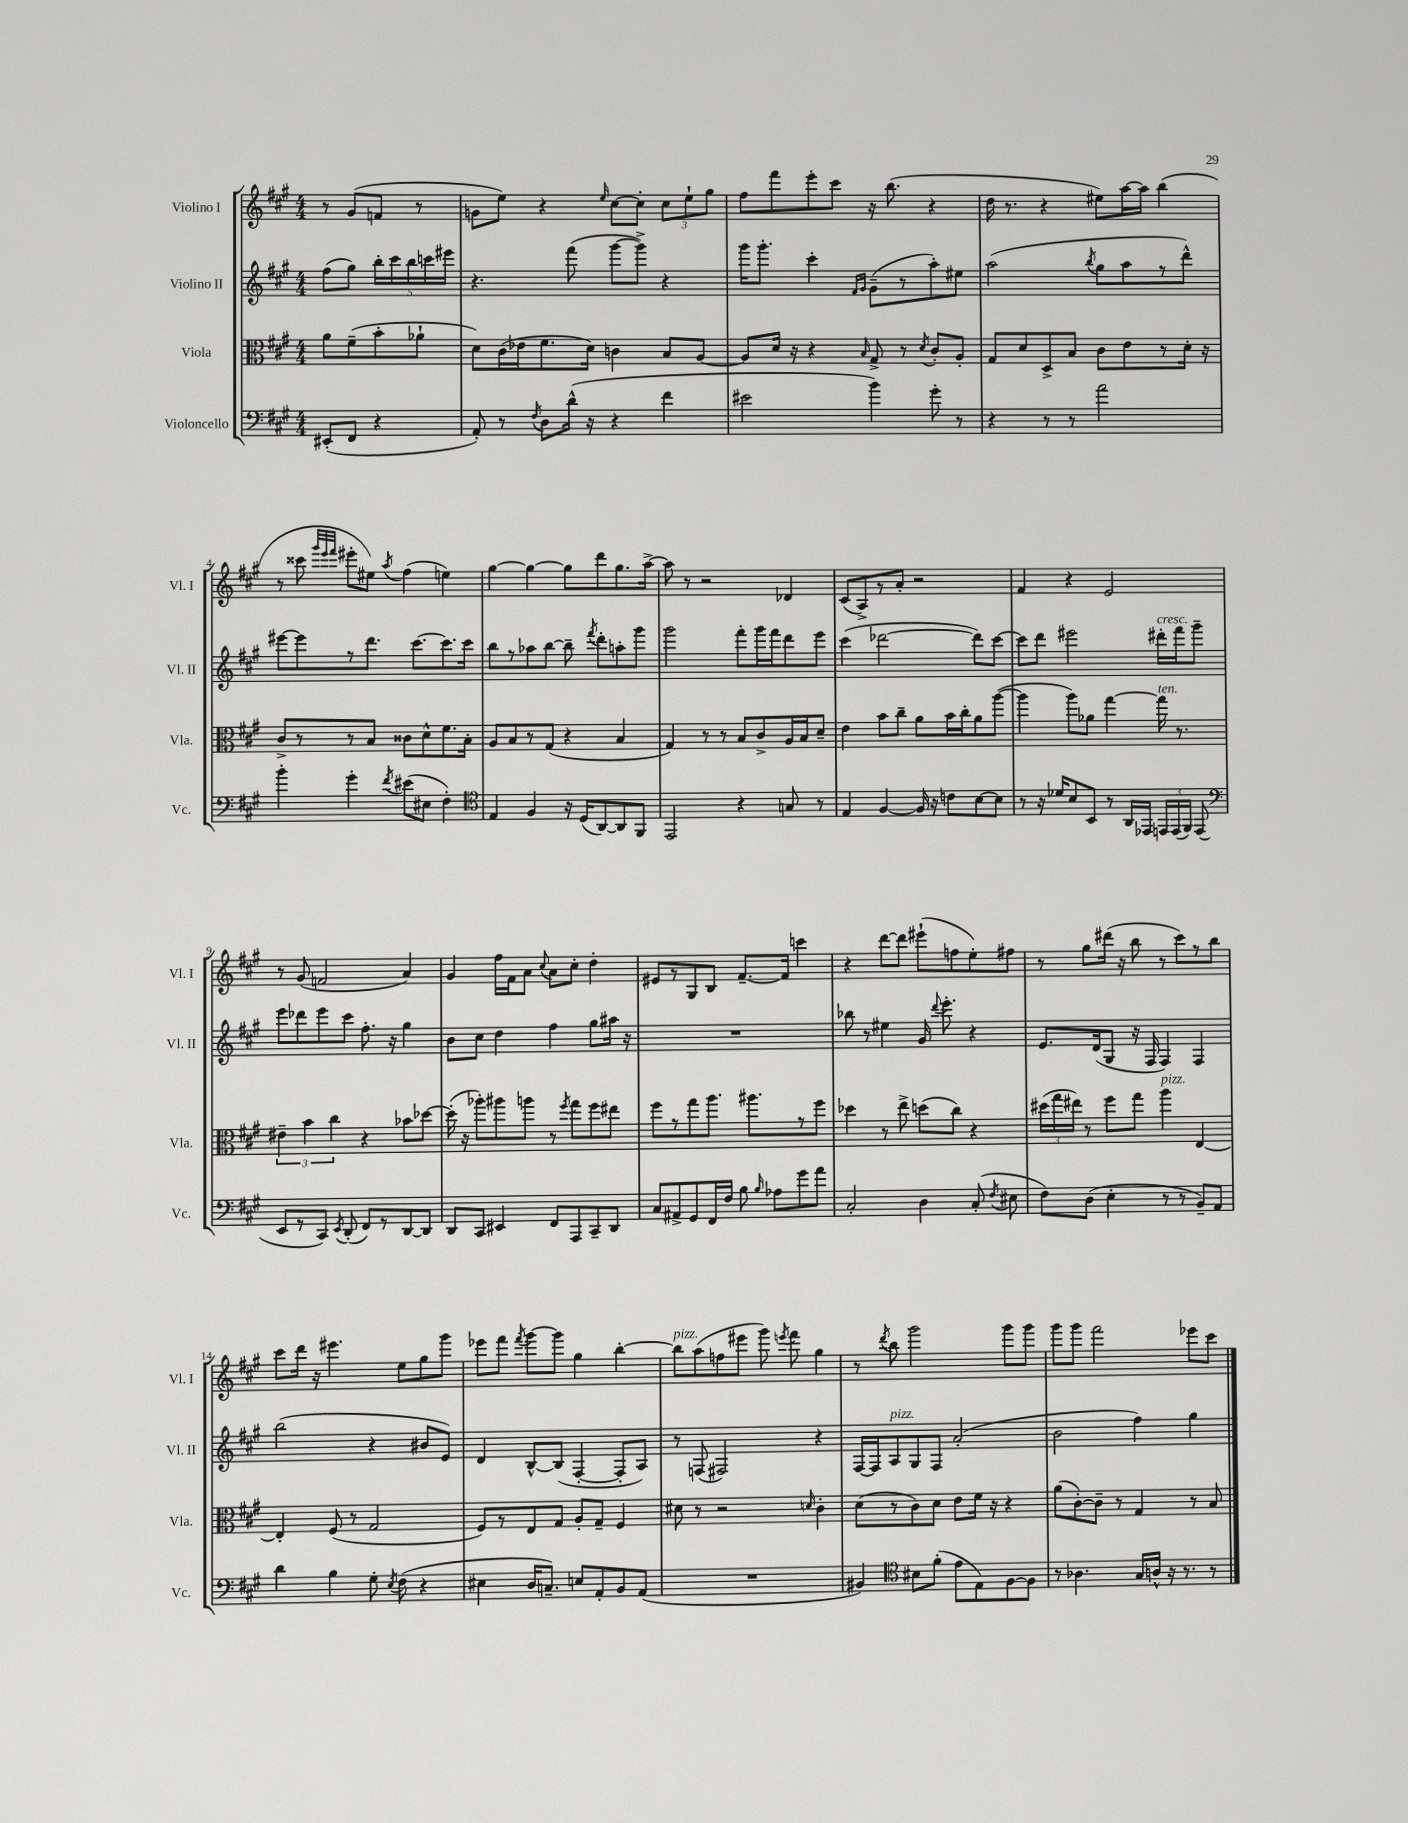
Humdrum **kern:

**kern	**kern	**kern	**kern
*staff4	*staff3	*staff2	*staff1
*clefF4	*clefC3	*clefG2	*clefG2
*k[f#c#g#]	*k[f#c#g#]	*k[f#c#g#]	*k[f#c#g#]
*M4/4	*M4/4	*M4/4	*M4/4
(8EE#'	8a	(8ff#	8r
8FF#	(8f#~	8gg#)	(8g#
4r	8b'	20bb'	8f
.	.	20ccc#	.
.	.	20bb	.
.	8a-`	.	8r
.	.	20ccc	.
.	.	20eee#	.
=	=	=	=
8AA')	8d)	4.r	8g
8r	(16c#	.	8ee)
.	16e-	.	.
8qF#	.	.	.
8D	8.f#	.	4r
(16d^^	.	(8fff#	.
16r	16d)	.	.
.	.	.	16qqee
4r	4c	[8ggg#	[8cc#
.	.	8ggg#^])	8cc#']
4f#	8B	4r	12cc#
.	.	.	12ee`
.	[8A	.	.
.	.	.	12gg#
=	=	=	=
2e#	8A]	16ggg#	8ff#
.	.	8.ggg#'	.
.	16d	.	8fff#
.	16r	.	.
.	4r	4ccc#'	8eee'
.	.	.	8ccc#
.	.	16qqf#	.
.	16qqB	16qqg#	.
4b)	8G#^	(8g#~	16r
.	.	.	(8.bb
.	8r	8r	.
.	8qd	.	.
8g#'	8c#'	8aa')	4r
8r	8A'	8ee#	.
=	=	=	=
4r	8G#	(2aa	16dd
.	.	.	8.r
.	8d	.	.
8r	8D^	.	4r
8r	8B	.	.
.	.	8qbb	.
2a	8c#	8gg#	8ee#)
.	8e	8aa	[16aa
.	.	.	16aa]
.	8r	8r	(4bb
.	16d'	8ddd^^)	.
.	16r	.	.
=	=	=	=
4b'	8c#^	[8eee#	8r
.	8r	8eee#]	8ccc##
.	.	.	32qqggg#
.	.	.	32qqeee
.	.	.	32qqfff#
4g#'	8r	8r	8eee#'
.	8B	8.ddd	8ee#)
8qf#	.	.	8qaa
(8e#	8c##	.	(4ff#
.	.	[8.ccc#	.
8E#	8d^^	.	.
4F#')	8.f#	8.ccc#]	4ee)
.	16B'	16ccc#	.
=	=	=	=
*clefC4	*	*	*
4E	8A	8bb	[4gg#
.	8B	8r	.
4F#	8r	8aa-	4gg#_
.	(8G#	[8bb	.
16r	4r	8bb~]	8gg#]
(16D	.	.	.
.	.	8qfff#	.
[8AA)	.	8ddd'	8ddd
8AA]	4B	8aa'	8.gg#
8FF#	.	8ggg#	.
.	.	.	[16aa^
=	=	=	=
2EE	4G#)	2ggg#	8aa]
.	.	.	8r
.	8r	.	2r
.	8r	.	.
4r	8B	8fff#'	.
.	8c#^	16ggg#	.
.	.	16fff#	.
8G	16A	8ddd	4d-
.	16B	.	.
8r	8d~	8eee	.
=	=	=	=
4E	4e	(4ccc#	(8c#
.	.	.	8A^)
[4F#	8b	[2ddd-	8r
.	8cc#~	.	8a'
16F#]	8a	.	2r
16r	.	.	.
8c	16b	.	.
.	16cc#'	.	.
[8B	8a	8ddd-])	.
8B]	([8aa	[8ccc#	.
=	=	=	=
8r	4aa]	8ccc#]	4f#
16r	.	8ddd	.
16d-	.	.	.
8B	8aa)	2eee#	4r
8BB	8a-	.	.
8r	[4gg#	.	2e
16AA	.	.	.
16EE-	.	.	.
24EE	16gg#]	16ddd#'	.
(24EE	.	.	.
.	8.r	16fff#	.
24FF#)	.	.	.
(8EE	.	8ggg#~	.
=	=	=	=
*clefF4	*	*	*
8EE	6e#~	8eee	8r
8r	.	8ddd-	(8g#
.	6b	.	.
8CC#)	.	8eee	2f
.	6cc#	.	.
8qEE	.	.	.
(8DD'	.	8ccc#	.
8FF#)	4r	8.ff#'	.
8r	.	.	.
.	.	16r	.
[8DD	8b-	4gg#	4a)
8DD]	[8dd-	.	.
=	=	=	=
8DD	(16dd-']	8b	4g#
.	16r	.	.
8CC#	8aa-')	8cc#	.
4EE#	8aa#	4dd	16ff#
.	.	.	16f#
.	8aa	.	8a
.	.	.	8qqcc#
8FF#	8r	4ff#	8a
.	8qff#	.	.
8AAA	8gg#	.	8cc#'
8CC#~	8ff#	8gg#	4dd'
8DD	8ee#	16aa#	.
.	.	16r	.
=	=	=	=
8C#	8ff#	1r	8e#
8AA#^	8r	.	8r
8GG#	8gg#	.	8G#
16FF#	8.aa	.	8B
16F#	.	.	.
8B	.	.	[8.f#~
.	8.aa#	.	.
16qqB	.	.	.
8A-	.	.	.
.	.	.	16f#]
8g#	8r	.	4ccc
8a	8ff#	.	.
=	=	=	=
2C#'	4dd-	8bb-	4r
.	.	8r	.
.	8r	4ee#	[8ddd
.	8ee^	.	8ddd]
4D	(8dd	16g#	(8eee#`
.	.	8qqddd	.
.	.	8.eee'	.
.	8cc#)	.	8ff
(8C#'	4r	4r	8ee')
8qF#	.	.	.
8E#	.	.	8ff#
=	=	=	=
8F#)	(24dd#	8.e	8r
.	24gg#	.	.
.	24ee#)	.	.
(8D	8r	.	8gg#
.	.	(16d	.
4E'	8ff#	8G#	(16ddd#
.	.	.	16r
.	8gg#	16r	8bb
.	.	16F#	.
8r	4aa	4F#)	8r
8r	.	.	8ccc#)
8BB~)	[4E	4F#	8r
8AA	.	.	8bb
=	=	=	=
4d	4E']	(2bb	8ccc#
.	.	.	16ddd
.	.	.	16r
4B	(8F#	.	4.eee#
.	8r	.	.
8G#'	2G#	4r	.
8qE	.	.	.
(8F#	.	.	8ee
4r	.	8b#	8gg#
.	.	8e)	8ggg#
=	=	=	=
4E#	8F#)	4d	8eee-
.	8r	.	8fff#
.	.	.	8qfff#
16D	8E	[8B^^	[8ggg#
8.C~)	.	.	.
.	8G#	(8B]	8ggg#]
8E	8A'	[4F#'	4gg#
8AA'	8G#~	.	.
8BB	4F#	8F#']	[4bb'
(8AA	.	8A)	.
=	=	=	=
1r	8d#	8r	8bb]
.	8r	(8F	(8aa
.	2r	2F#)	8ff
.	.	.	8eee#
.	.	.	8ggg#)
.	.	.	8qeee
.	.	.	8fff#
.	16qqd	.	.
.	4c#'	4r	4gg#
=	=	=	=
4BB#)	(8d	[16F#	8r
.	.	16F#]	.
.	.	.	8qddd
.	8r	8A	8bb
*clefC4	*	*	*
8B#	8c#)	8G#	2ggg#
(8f#'	8d	8F#	.
8e	8e	(2a'	.
8E)	16f#	.	.
.	16r	.	.
[8F#	4r	.	8ggg#
8F#]	.	.	8ggg#
=	=	=	=
8r	(8a	2b	8ggg#
4.A-	[8c#')	.	8ggg#
.	8c#~]	.	2fff#
.	8r	.	.
16G#	4G#	4ff#)	.
16A^^	.	.	.
16r	.	.	.
8.r	.	.	.
.	8r	4gg#	8eee-
8r	8B	.	8ccc#
==	==	==	==
*-	*-	*-	*-
